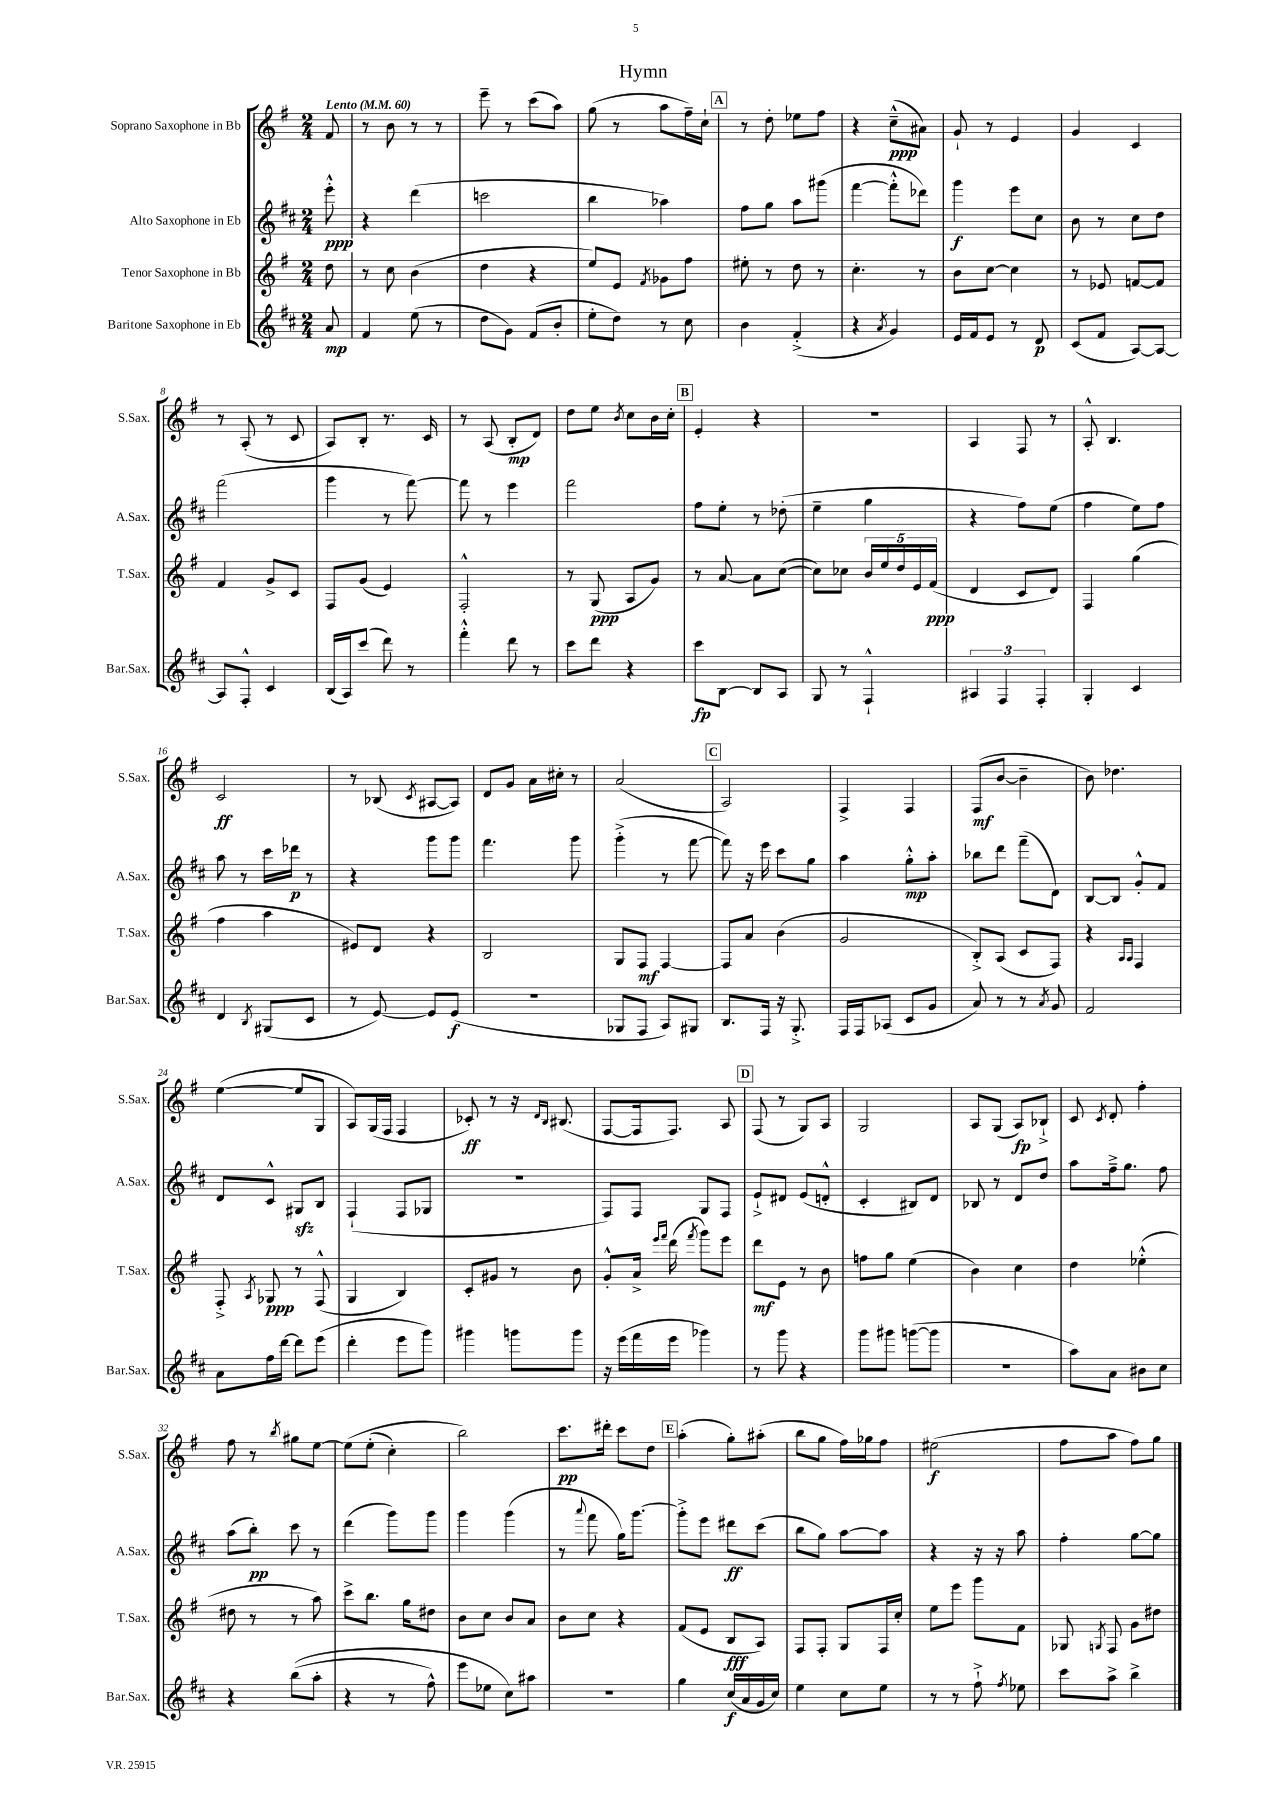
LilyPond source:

\header { title = "Hymn" }
<<
\new StaffGroup <<
\new Staff = "s0" \with { instrumentName = "Soprano Saxophone in Bb" shortInstrumentName = "S.Sax." } {
    \clef treble \key g \major \numericTimeSignature \time 2/4 \partial 8 \tempo "Lento" 4 = 60
    \autoBeamOff fis'8 |
    r8 b'8 r8 r8 |
    e'''8-- r8 c'''8[( a''8]) |
    g''8( r8 a''8[ fis''16--) c''16]-! |
    \mark \markup { \box "A" } r8 d''8-. ees''8[ fis''8] |
    r4 c''8[---^\ppp( ais'8]) |
    g'8-! r8 e'4 |
    g'4 c'4 |
    r8 a8-.( r8 c'8 |
    a8[) b8]-. r8. c'16 |
    r8 a8( b8[-.\mp d'8]) |
    d''8[ e''8] \acciaccatura { b'8 } c''8[ b'16 c''16]-. |
    \mark \markup { \box "B" } e'4-. r4 |
    R2 |
    a4 fis8 r8 |
    a8-.-^ b4. |
    c'2\ff |
    r8 bes8( \acciaccatura { c'8 } ais8[~ ais8]) |
    d'8[ g'8] a'16[ cis''16]-. r8 |
    a'2( |
    \mark \markup { \box "C" } a2) |
    fis4-> fis4 |
    fis8[\mf( b'8]~ b'4-- |
    b'8) des''4. |
    e''4~( e''8[ g8] |
    a8[) g16( fis16] fis4 |
    ces'8-.\ff) r8 r16 \grace { d'16[ b16] } bis8.( |
    fis8[~ fis16 fis8.]) a8 |
    \mark \markup { \box "D" } fis8( r8 g8[) a8] |
    g2 |
    a8[ g8]( a8[\fp) bes8]-!-> |
    c'8 \acciaccatura { c'8 } d'8-. fis''4-. |
    fis''8 r8 \acciaccatura { b''8 } gis''8[ e''8]~ |
    e''8[\( e''8]-.( c''4-.) |
    b''2\) |
    c'''8.[\pp dis'''16]-. c'''8[ d''8] |
    \mark \markup { \box "E" } a''4-.( g''8[-.) ais''8]-.( |
    b''8[ g''8] fis''16[) ges''16 fis''8] |
    eis''2\f( |
    fis''8[ a''8] fis''8[) g''8] \bar "|." |
}
\new Staff = "s1" \with { instrumentName = "Alto Saxophone in Eb" shortInstrumentName = "A.Sax." } {
    \clef treble \key d \major \numericTimeSignature \time 2/4 \partial 8
    \autoBeamOff e'''8-.-^\ppp |
    r4 d'''4( |
    c'''2 |
    b''4 aes''4) |
    \mark \markup { \box "A" } fis''8[ g''8] a''8[ gis'''8]( |
    fis'''4~ fis'''8[-.-^ des'''8]) |
    g'''4\f e'''8[ cis''8] |
    b'8 r8 cis''8[ d''8] |
    fis'''2( |
    g'''4 r8 fis'''8~) |
    fis'''8 r8 e'''4 |
    fis'''2 |
    \mark \markup { \box "B" } fis''8[ e''8]-. r8 des''8-.( |
    e''4-- g''4 |
    r4 fis''8[) e''8]( |
    fis''4 e''8[) fis''8] |
    a''8 r8 cis'''16[ des'''16]\p r8 |
    r4 g'''8[ g'''8] |
    fis'''4. g'''8 |
    g'''4-.->( r8 fis'''8~ |
    \mark \markup { \box "C" } fis'''8) r16 e'''16 cis'''8[ g''8] |
    a''4 g''8[-.-^\mp a''8]-. |
    bes''8[ d'''8] fis'''8[--( d'8]) |
    b8[~ b8] g'8[-.-^ fis'8] |
    d'8[ cis'8]-^ gis8[\sfz b8] |
    fis4-!( fis8[ ges8] |
    R2 |
    fis8[) fis8] g8[ fis8] |
    \mark \markup { \box "D" } e'8[-!-> dis'8] e'8[( d'8]-.-^ |
    cis'4-. bis8[) d'8] |
    bes8 r8 d'8[ d''8] |
    a''8[ fis''16---> g''8.] fis''8 |
    a''8[( b''8]-.\pp) cis'''8 r8 |
    d'''4( g'''8[) g'''8] |
    g'''4 g'''4( |
    r8 \appoggiatura { a'''8 } fis'''8 g''16[) g'''8.]~ |
    \mark \markup { \box "E" } g'''8[-.-> e'''8] dis'''8[\ff cis'''8]( |
    b''8[ g''8]) a''8[~ a''8] |
    r4 r16 r16 a''8 |
    fis''4-. g''8[~ g''8] \bar "|." |
}
\new Staff = "s2" \with { instrumentName = "Tenor Saxophone in Bb" shortInstrumentName = "T.Sax." } {
    \clef treble \key g \major \numericTimeSignature \time 2/4 \partial 8
    \autoBeamOff d''8 |
    r8 c''8 b'4( |
    d''4 r4 |
    e''8[) e'8] \acciaccatura { fis'8 } ges'8[ fis''8] |
    \mark \markup { \box "A" } eis''8-. r8 d''8 r8 |
    c''4.-. r8 |
    b'8[ c''8]~ c''4 |
    r8 ees'8 f'8[~ f'8] |
    fis'4 g'8[-> c'8] |
    fis8[ g'8]( e'4) |
    fis2-.-^ |
    r8 g8\ppp( a8[ g'8]) |
    \mark \markup { \box "B" } r8 a'8~ a'8[ c''8]~( |
    c''8[) ces''8] \tuplet 5/4 { b'16[ e''16 d''16 e'16 fis'16]\ppp( } |
    d'4 c'8[ d'8]) |
    fis4 g''4( |
    fis''4 a''4 |
    eis'8[) d'8] r4 |
    b2 |
    g8[ fis8]\mf fis4~ |
    \mark \markup { \box "C" } fis8[ a'8] b'4( |
    g'2 |
    b8[-.->) a8]( c'8[ fis8]) |
    r4 \grace { a16[ a16] } fis4 |
    fis8-.-> \acciaccatura { a8 } ges8\ppp r8 fis8-^( |
    g4 b4) |
    c'8[-. gis'8] r8 b'8 |
    g'8[-.-^ a'16]-> \grace { e'''16[ fis'''16] } d'''16( \acciaccatura { fis'''8 } g'''8[) e'''8] |
    \mark \markup { \box "D" } d'''8[\mf e'8] r8 b'8 |
    f''8[ g''8] e''4( |
    b'4) c''4 |
    d''4 ees''4-.-^( |
    dis''8 r8 r8 a''8) |
    c'''8[-> b''8.] g''16[ dis''8] |
    b'8[ c''8] b'8[ a'8] |
    b'8[ c''8] r4 |
    \mark \markup { \box "E" } fis'8[( e'8] b8[\fff a8]) |
    fis8[ fis8]-. g8[ fis16 c''16]-. |
    e''8[ e'''8] g'''8[ fis'8] |
    ges8 \acciaccatura { g8 } fis8 g'8[ dis''8] \bar "|." |
}
\new Staff = "s3" \with { instrumentName = "Baritone Saxophone in Eb" shortInstrumentName = "Bar.Sax." } {
    \clef treble \key d \major \numericTimeSignature \time 2/4 \partial 8
    \autoBeamOff a'8\mp |
    fis'4 e''8( r8 |
    d''8[ g'8]) fis'8[( b'8]-. |
    e''8[-. d''8]) r8 cis''8 |
    \mark \markup { \box "A" } b'4 fis'4-.->( |
    r4 \acciaccatura { a'8 } g'4) |
    e'16[ fis'16 e'8] r8 d'8\p |
    cis'8[( fis'8] a8[~) a8]~ |
    a8[ fis8]-.-^ cis'4 |
    b16[( a16) cis'''8]( d'''8) r8 |
    fis'''4-.-^ d'''8 r8 |
    cis'''8[ d'''8] r4 |
    \mark \markup { \box "B" } cis'''8[\fp b8]~ b8[ a8] |
    g8 r8 fis4-!-^ |
    \tuplet 3/2 { ais4 fis4 fis4-. } |
    g4-. cis'4 |
    d'4 \acciaccatura { b8 } gis8[( cis'8] |
    r8 e'8~) e'8[ e'8]\f( |
    R2 |
    ges8[ fis8] a8[) gis8] |
    \mark \markup { \box "C" } b8.[ fis16] r16 g8.-.-> |
    fis16[ fis16 aes8]( cis'8[ g'8] |
    a'8) r8 r8 \acciaccatura { a'8 } g'8 |
    fis'2 |
    a'8[ fis''16 d'''16]~ d'''8[ e'''8]( |
    d'''4-. e'''8[ g'''8]) |
    gis'''4 g'''8[ g'''8] |
    r16 e'''16[( fis'''16 e'''16] ges'''4) |
    \mark \markup { \box "D" } r8 g'''8 r4 |
    g'''8[ gis'''8] g'''8[~( g'''8] |
    r2 |
    a''8[) a'8] bis'8[ cis''8] |
    r4 b''8[(\( a''8]-. |
    r4 r8 fis''8-^) |
    e'''8[ ees''8] cis''8[\) ais''8] |
    r2 |
    \mark \markup { \box "E" } g''4 cis''16[\f( a'16 g'16 cis''16]) |
    e''4 cis''8[ e''8] |
    r8 r8 fis''8-!-> \acciaccatura { fis''8 } ees''8 |
    cis'''8[ a''8]-> b''4-> \bar "|." |
}
>>
>>
